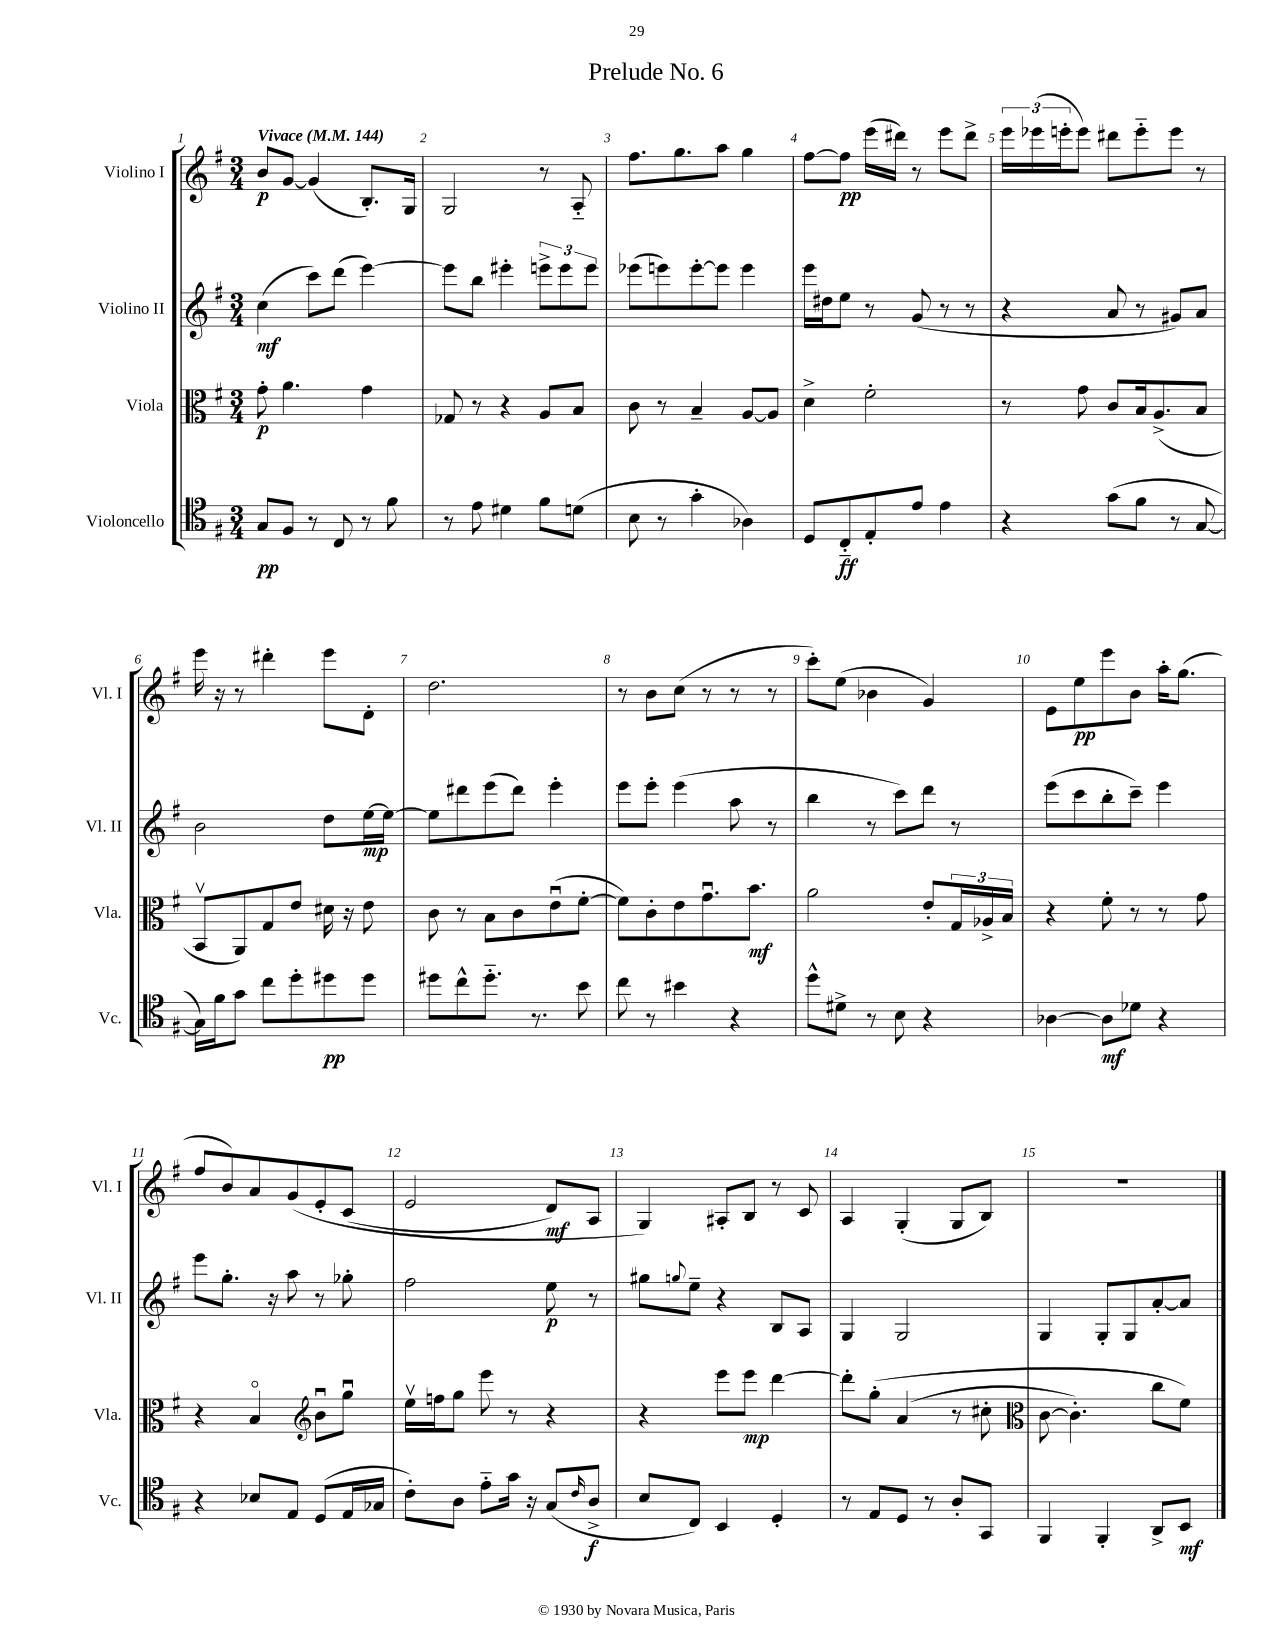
\header { title = "Prelude No. 6" }
<<
\new StaffGroup <<
\new Staff = "s0" \with { instrumentName = "Violino I" shortInstrumentName = "Vl. I" } {
    \clef treble \key g \major \numericTimeSignature \time 3/4 \tempo "Vivace" 4 = 144
    b'8\p g'8~ g'4( b8.-.) g16 |
    g2 r8 a8-_ |
    fis''8. g''8. a''8 g''4 |
    fis''8~ fis''8\pp e'''16( dis'''16) r8 e'''8 dis'''8-> |
    \tuplet 3/2 { e'''16 ees'''16( e'''16-. } e'''8) dis'''8 e'''8-_ e'''8 r8 |
    e'''16 r16 r8 dis'''4-. e'''8 d'8-. |
    d''2. |
    r8 b'8 c''8( r8 r8 r8 |
    c'''8-.) e''8( bes'4 g'4) |
    e'8 e''8\pp e'''8 b'8 a''16-. g''8.( |
    fis''8 b'8) a'8 g'8\( e'8-. c'8( |
    e'2 d'8\mf) a8 |
    g4\) ais8-. b8 r8 c'8 |
    a4 g4-.( g8 b8) |
    R2. \bar "|." |
}
\new Staff = "s1" \with { instrumentName = "Violino II" shortInstrumentName = "Vl. II" } {
    \clef treble \key g \major \numericTimeSignature \time 3/4
    c''4\mf( c'''8) d'''8( e'''4~) |
    e'''8 b''8 eis'''4-. \tuplet 3/2 { e'''8-> e'''8 e'''8 } |
    ees'''8( e'''8) e'''8~-. e'''8 e'''4 |
    e'''16 dis''16 e''8 r8 g'8( r8 r8 |
    r4 a'8 r8 gis'8) a'8 |
    b'2 d''8 e''16~\mp e''16~ |
    e''8 dis'''8 e'''8( dis'''8) e'''4-. |
    e'''8 e'''8-. e'''4( a''8 r8 |
    b''4 r8 c'''8) d'''8 r8 |
    e'''8( c'''8 b''8-. c'''8--) e'''4 |
    e'''8 g''8.-. r16 a''8 r8 ges''8-. |
    fis''2 e''8\p r8 |
    gis''8 \appoggiatura { g''8 } e''8-- r4 b8 a8 |
    g4 g2 |
    g4 g8-. g8 a'8~-. a'8 \bar "|." |
}
\new Staff = "s2" \with { instrumentName = "Viola" shortInstrumentName = "Vla." } {
    \clef alto \key g \major \numericTimeSignature \time 3/4
    g'8-.\p a'4. g'4 |
    ges8 r8 r4 a8 b8 |
    c'8 r8 b4-- a8~ a8 |
    d'4-> fis'2-. |
    r8 g'8 c'8 b16 a8.->( b8 |
    b,8\upbow a,8) g8 e'8 dis'16 r16 e'8 |
    c'8 r8 b8 c'8 e'8\downbow( fis'8~-. |
    fis'8) c'8-. e'8 g'8.\downbow b'8.\mf |
    a'2 e'8-. \tuplet 3/2 { g16 aes16-> b16 } |
    r4 fis'8-. r8 r8 g'8 |
    r4 b4\flageolet \clef treble b'8\downbow g''8\downbow |
    e''16\upbow f''16 g''8 e'''8 r8 r4 |
    r4 e'''8 e'''8\mp d'''4~ |
    d'''8-. g''8-.\( a'4( r8 cis''8-. |
    \clef alto c'8~ c'4.-.) c''8 fis'8\) \bar "|." |
}
\new Staff = "s3" \with { instrumentName = "Violoncello" shortInstrumentName = "Vc." } {
    \clef tenor \key g \major \numericTimeSignature \time 3/4
    g8\pp fis8 r8 c8 r8 fis'8 |
    r8 e'8 dis'4 fis'8 d'8( |
    b8 r8 g'4-. aes4) |
    d8 c8-_\ff e8-. e'8 e'4 |
    r4 g'8( fis'8 r8 g8~ |
    g16) fis'16 g'8 c''8 d''8-. dis''8\pp dis''8 |
    dis''8 c''8-^ dis''8.-_ r8. b'8 |
    c''8 r8 bis'4 r4 |
    d''8-^ dis'8-> r8 b8 r4 |
    aes4~ aes8\mf des'8 r4 |
    r4 bes8 e8 d8( e16 ges16 |
    c'8-.) a8 e'8-_ g'16 r16 g8( \grace { c'16 } a8->\f |
    b8 c8) b,4 d4-. |
    r8 e8 d8 r8 a8-. g,8 |
    fis,4 fis,4-. a,8-> b,8\mf \bar "|." |
}
>>
>>
\layout { \context { \Score \override BarNumber.break-visibility = ##(#f #t #t) barNumberVisibility = #all-bar-numbers-visible } }
